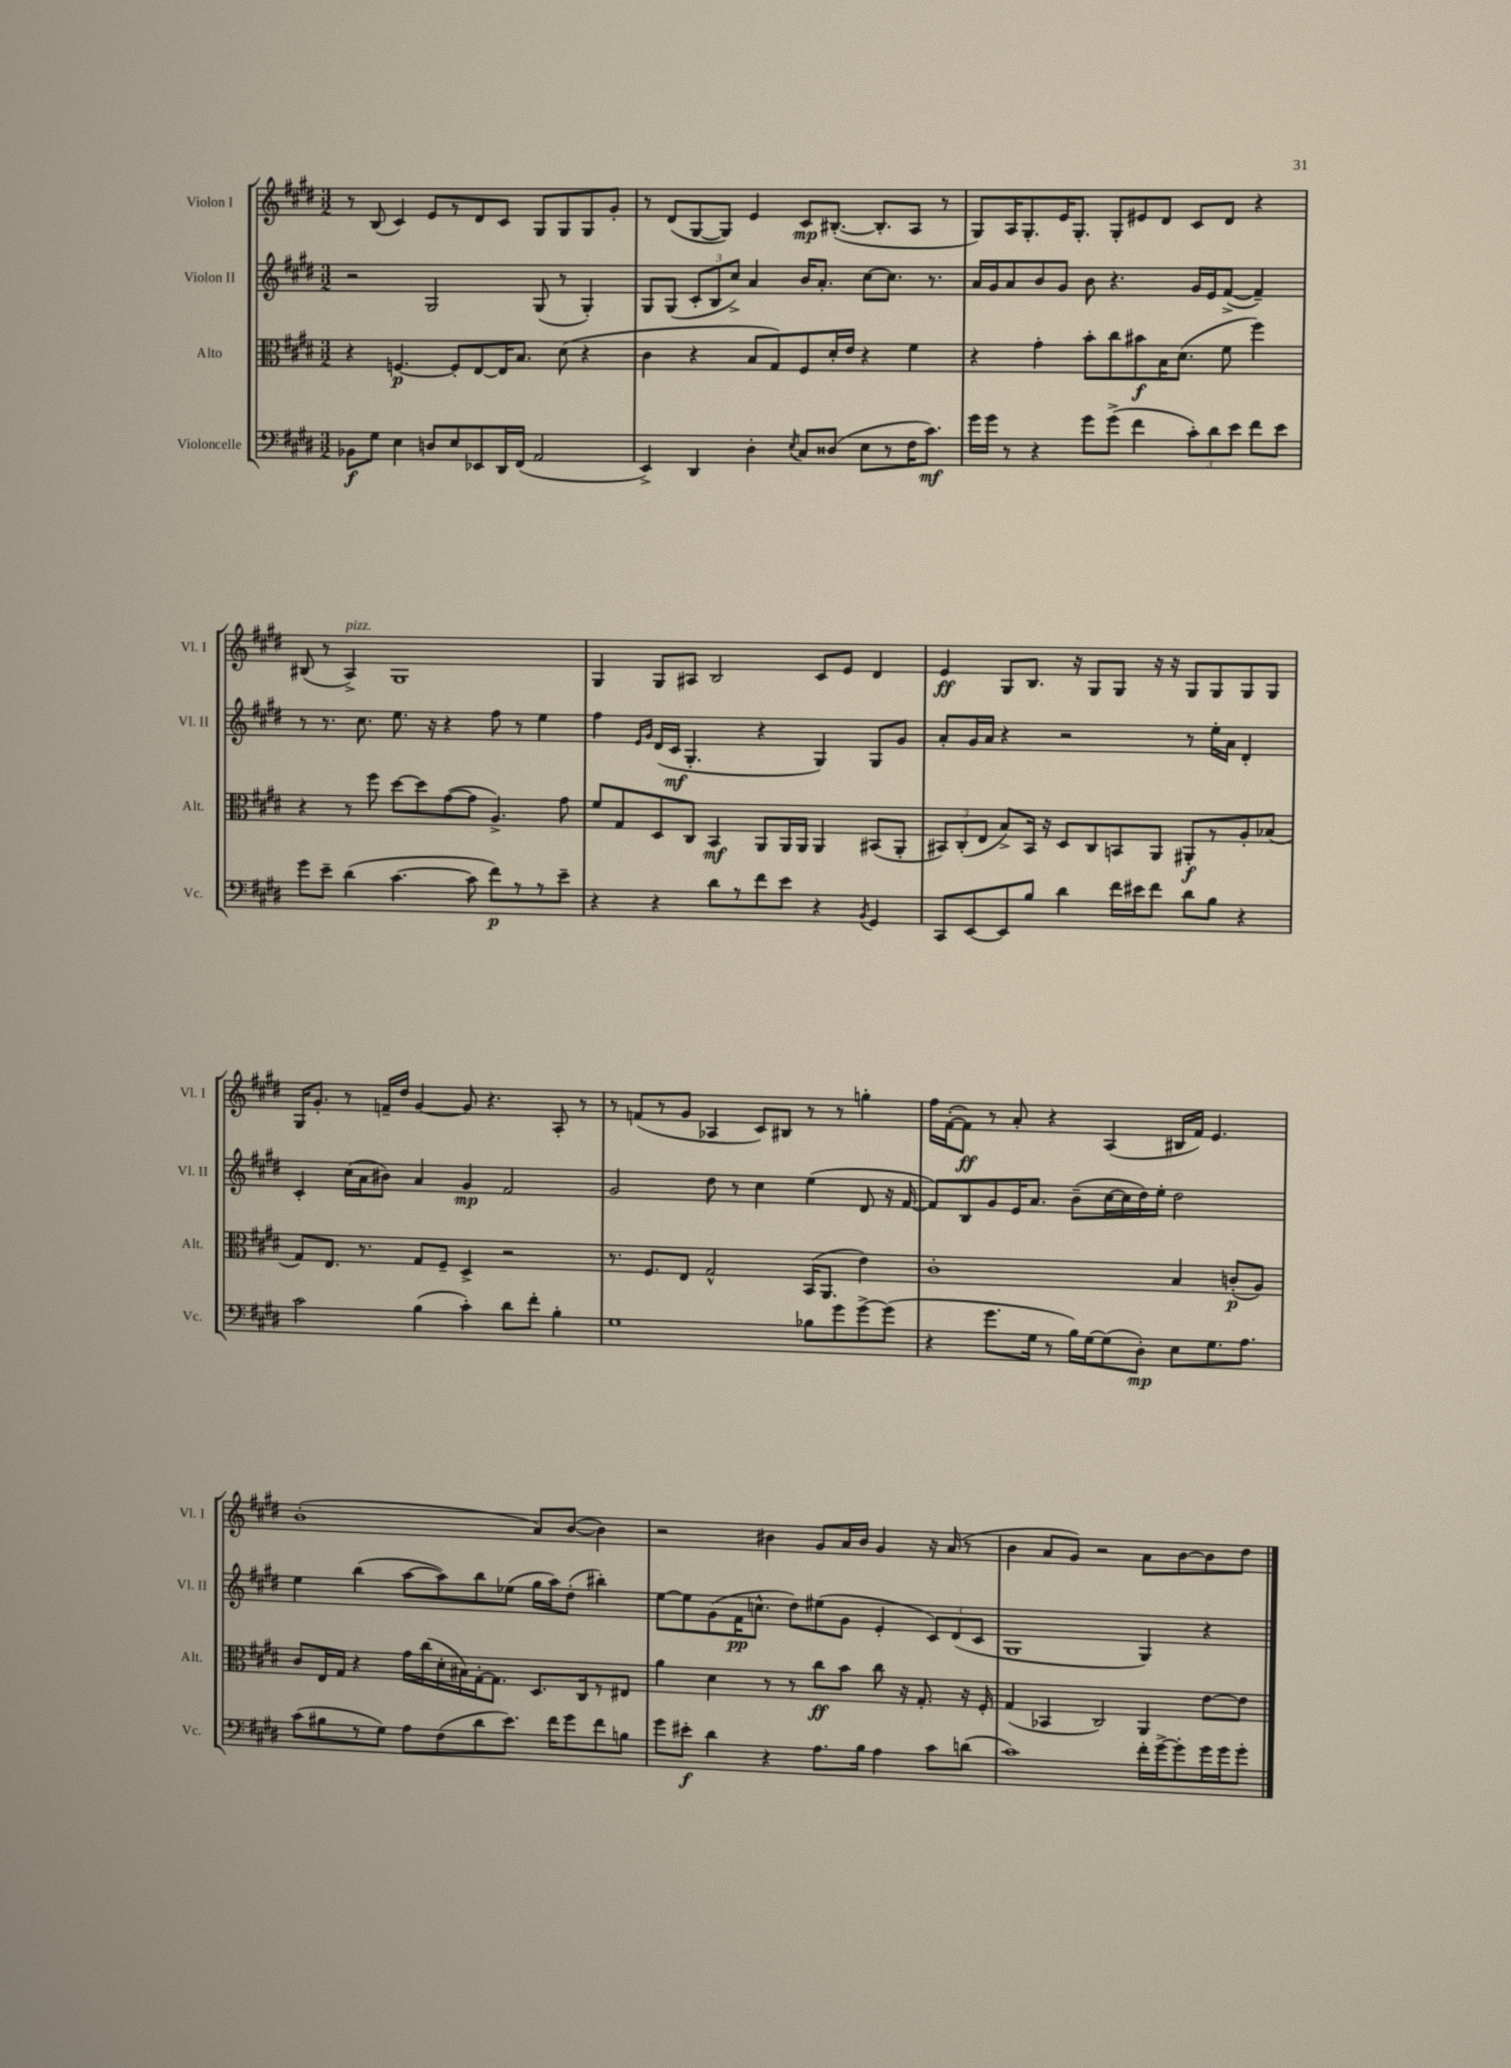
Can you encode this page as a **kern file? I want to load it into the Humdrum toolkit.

**kern	**kern	**kern	**kern
*staff4	*staff3	*staff2	*staff1
*clefF4	*clefC3	*clefG2	*clefG2
*k[f#c#g#d#]	*k[f#c#g#d#]	*k[f#c#g#d#]	*k[f#c#g#d#]
*M3/2	*M3/2	*M3/2	*M3/2
8BB-	4r	2r	8r
8G#	.	.	(8B
4E	[4.F	.	4c#)
8D	.	2G#	8e
8E	8F']	.	8r
8EE-	[8E	.	8d#
16DD#	16E]	.	8c#
(16FF#	8.B	.	.
2AA	.	(8G#	8G#
.	(8d#	8r	8G#
.	4r	4G#')	8G#
.	.	.	8g#'
=	=	=	=
4EE^)	4c#	8G#	8r
.	.	(8G#	(8d#
4DD#	4r	12c#'	[8G#
.	.	12B	.
.	.	.	8G#])
.	.	12cc#^)	.
4D#'	8B	4a	4e
.	8G#)	.	.
8qE	.	.	.
8C#	8F#	16b	8c#
.	.	8.a'	.
(8D##	16d#'	.	([8.B#'
.	16e	.	.
8E	4r	[8cc#	.
.	.	.	8.B#']
8r	.	8.cc#]	.
16F#	4f#	.	8A
8.c#)	.	8.r	.
.	.	.	8r
=	=	=	=
16g#	4r	16a	8G#)
16g#	.	16g#	.
8r	.	8a	16A
.	.	.	8.G#'
4r	4g#'	8b	.
.	.	8g#	16e
.	.	.	8.G#'
8g#	8b'	8b	.
(8g#^	8cc#	4.r	8G#'
4f#	8b#	.	8e#
.	16B	.	8d#
.	(8.d#	.	.
12c#')	.	16g#	8c#
.	.	16e	.
12d#	.	.	.
.	8f#	([8f#^	8d#
12e	.	.	.
8f#	4ff#)	4f#~])	4r
8e	.	.	.
=	=	=	=
8g#	4r	8r	(8B#
8e~	.	8.r	8r
(4d#	8r	.	4A^)
.	.	8.cc#	.
.	8ff#	.	.
[4.c#	[8dd#	8.ee	1G#
.	8dd#]	.	.
.	.	16r	.
.	([8g#	4r	.
8c#]	8g#]	.	.
8f#)	4.A^)	8ff#	.
8r	.	8r	.
8r	.	4ee	.
8e~	8g#	.	.
=	=	=	=
4r	8f#	4ff#	4G#
.	8G#	.	.
.	.	16qqe	.
.	.	16qqg#	.
4r	8D#	(16d#	8G#
.	.	16c#	.
.	8C#	4.G#'	8A#
8d#	4BB	.	2B
8r	.	.	.
8f#	8AA	4r	.
8e	16AA	.	.
.	16AA	.	.
4r	4AA	4G#)	8c#
.	.	.	8e
8qBB	.	.	.
4GG#	(8BB#	8G#	4d#
.	8AA'	8g#	.
=	=	=	=
8CC#	12BB#)	8a'	4e
.	(12C#'	.	.
[8EE	.	16g#	.
.	12E	.	.
.	.	16a	.
8EE]	8B^)	4r	8G#
8B	16BB#	.	8.B
.	16r	.	.
4d#	8D#	2r	.
.	.	.	16r
.	8C#	.	8G#
16f#	8BB	.	8G#
16e#	.	.	.
8f#	8AA	.	16r
.	.	.	16r
8d#	8AA#'	8r	8G#
8B	8r	16ee'	8G#
.	.	16a	.
4r	8A'	4d#'	8G#
.	(8B-	.	8G#
=	=	=	=
2c#	8G#)	4c#'	16G#
.	.	.	8.g#'
.	8.E	.	.
.	.	(16cc#	8r
.	8.r	16a	.
.	.	8b#)	16f~
.	.	.	16dd#
(4B	8G#	4a	[4g#
.	8F#~	.	.
4c#')	4D#^	4g#	8g#]
.	.	.	4.r
8d#	2r	2f#	.
8f#'	.	.	.
4B'	.	.	8A'
.	.	.	8r
=	=	=	=
1G#	8.r	2g#	8r
.	.	.	(8f
.	8.F#	.	.
.	.	.	8r
.	8E	.	8g#
.	2G#^^	8dd#	4A-
.	.	8r	.
.	.	4cc#	8c#)
.	.	.	8B#
8B-	(16BB	(4ee	8r
.	8.AA	.	.
8g#	.	.	8r
[8g#^	4e)	8d#	4gg'
(8g#]	.	16r	.
.	.	[16f#	.
=	=	=	=
4r	1c#'	8f#])	16ff#
.	.	.	([16f#'
.	.	8B	8f#])
8.g#	.	8g#	8r
.	.	16e	8a'
16G#	.	8.a	.
8r	.	.	4r
16B)	.	(8b~	.
[16G#	.	.	.
(8G#]	.	[16cc#	(4A
.	.	16cc#]	.
8D#')	.	16dd#)	.
.	.	16ee'	.
8E	4B	2dd#	16B#
.	.	.	16f#)
8.G#	.	.	4.e
.	(8c'	.	.
8.A	.	.	.
.	8A)	.	.
=	=	=	=
(8c#	8c#	4ee	(1b'
8B#	16E	.	.
.	16G#	.	.
8r	4r	(4bb	.
8G#)	.	.	.
8A	16g#	[8aa	.
.	(16cc#	.	.
(8F#	16d#'	8aa])	.
.	16B#)	.	.
8d#	[16G#'	8bb	.
.	8.G#]	.	.
8.e)	.	(8ee-	.
.	8.D#	16gg#	8a)
16f#	.	16aa)	.
8g#	.	(8dd#'	([8b
.	16C#	.	.
8f#	8r	4bb#')	4b])
8B	8E#	.	.
=	=	=	=
8g#	4a	[8ee	2r
8e#'	.	8ee]	.
4d#	4d#	(8g#	.
.	.	16f#	.
.	.	8.cc^^	.
4r	8r	.	4b#
.	8r	8dd#)	.
8.A	8cc#	(8ee#	8g#
.	8b	8g#	16a
16B	.	.	16b#
4A	8cc#	4e'	4g#
.	16r	.	.
.	8.G#'	.	.
8c#	.	12c#)	16r
.	.	.	(16a
.	.	(12d#	.
(8d	16r	.	8r
.	.	12c#	.
.	16F#'	.	.
=	=	=	=
1c#)	(4G#	1G#	4b
.	4BB-	.	8a
.	.	.	8g#)
.	2C#)	.	2r
16f#'	4AA	4G#)	8a
[16g#^	.	.	.
8g#']	.	.	[8b
16g#	[8e	4r	8b]
16g#	.	.	.
8g#'	8e]	.	8dd#
==	==	==	==
*-	*-	*-	*-
